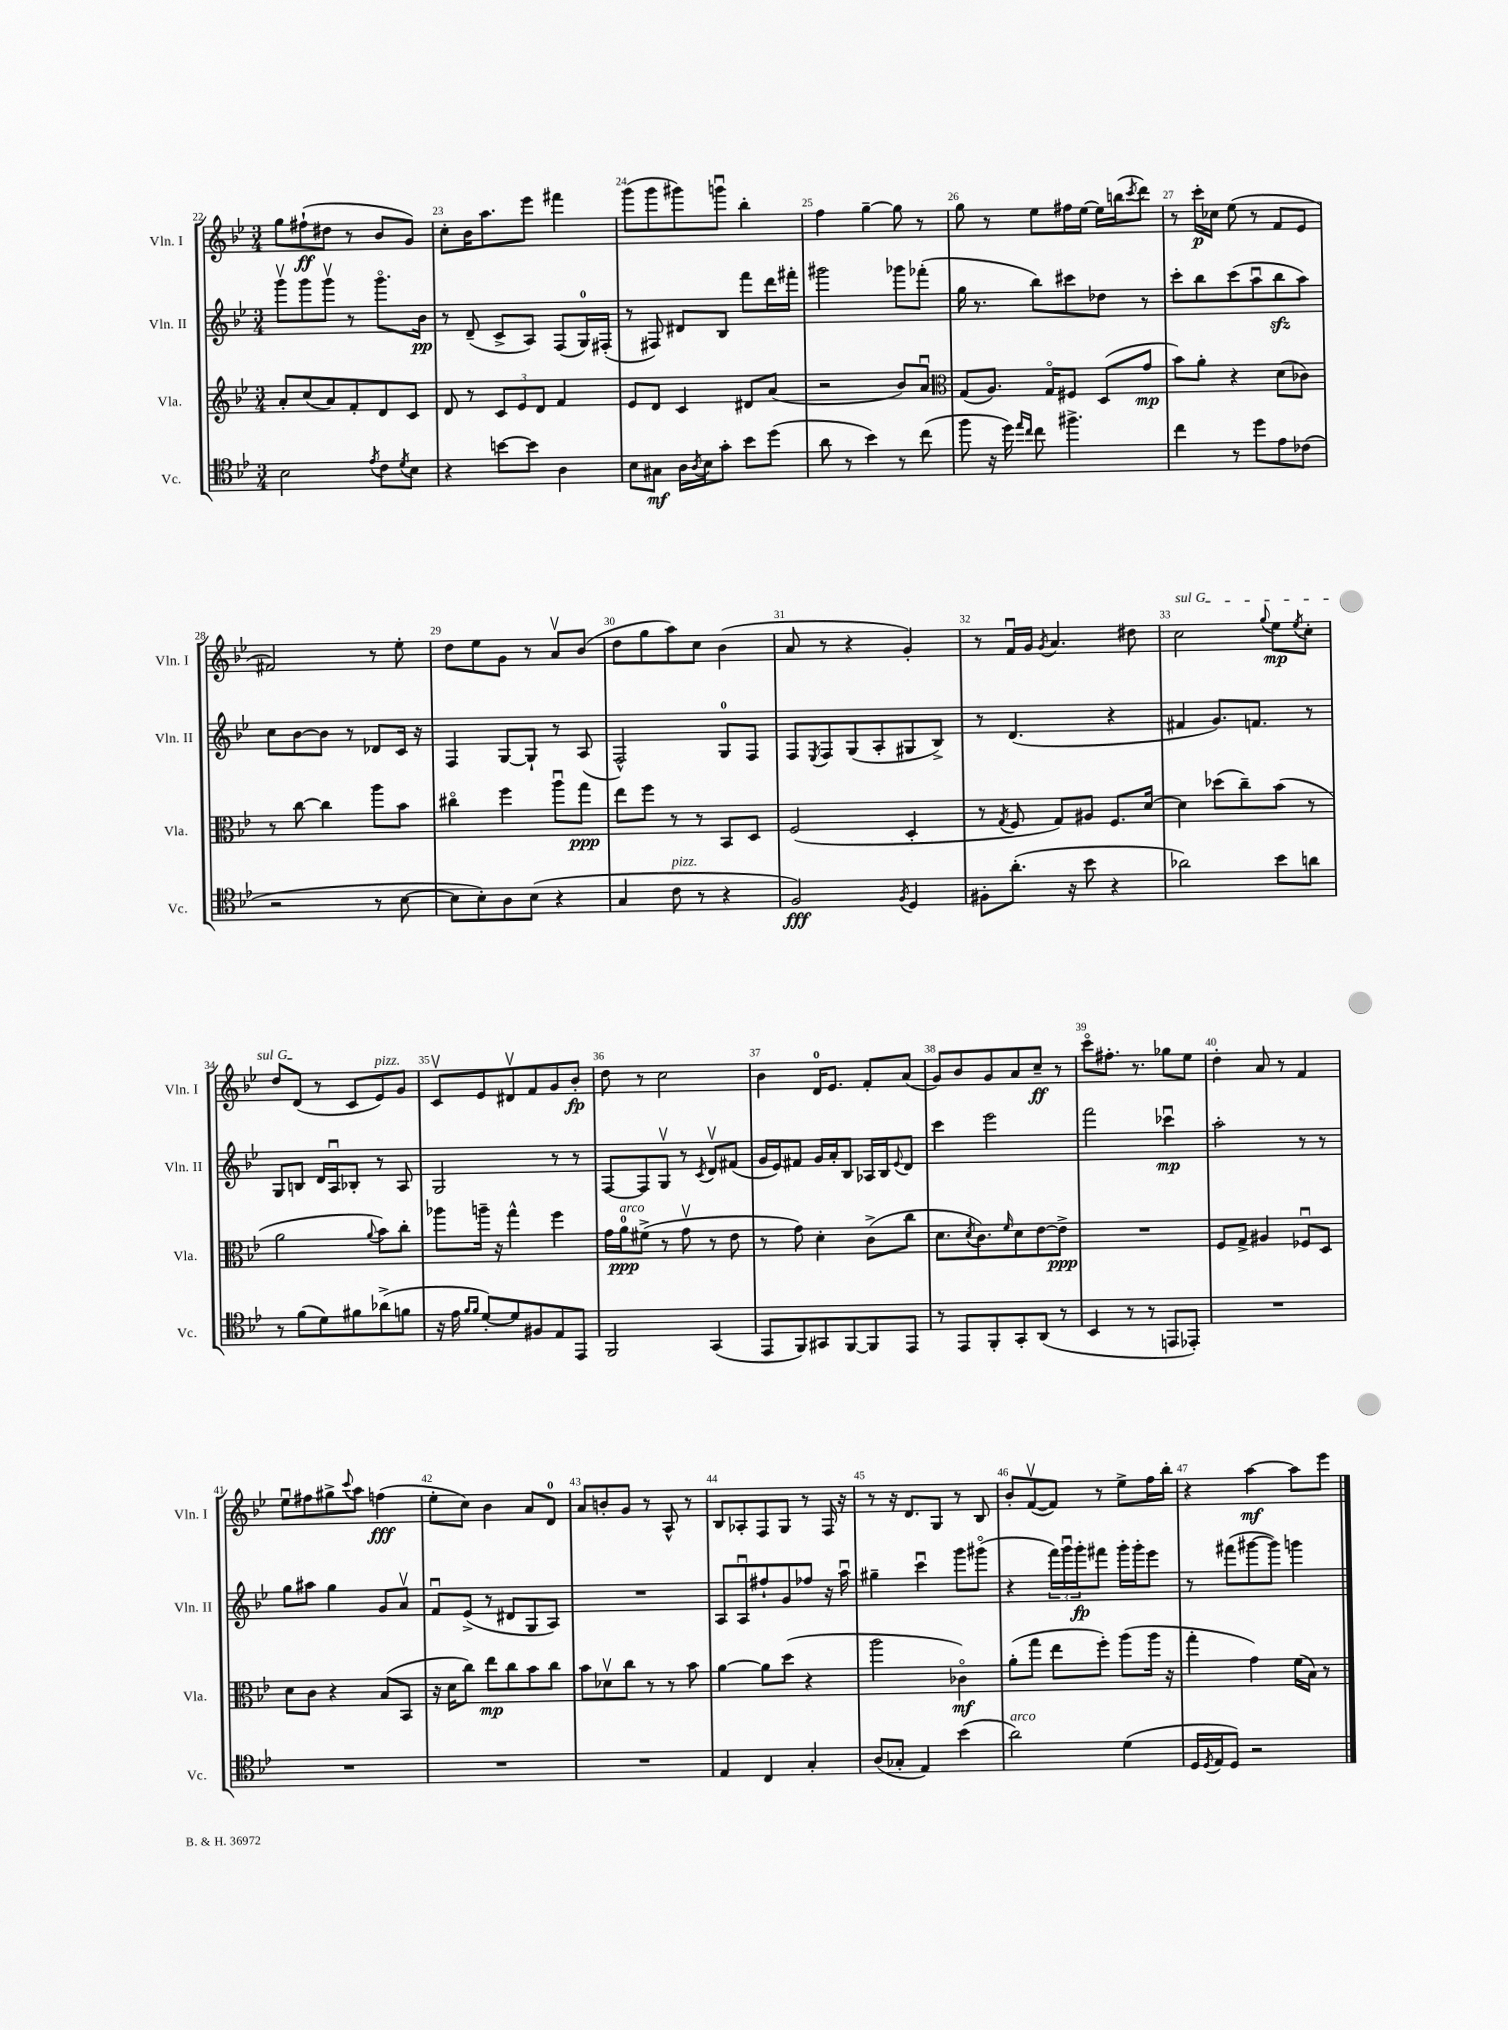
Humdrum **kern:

**kern	**kern	**kern	**kern
*staff4	*staff3	*staff2	*staff1
*clefC4	*clefG2	*clefG2	*clefG2
*k[b-e-]	*k[b-e-]	*k[b-e-]	*k[b-e-]
*M3/4	*M3/4	*M3/4	*M3/4
2B-	8a'	8gggv	8gg
.	(8cc	8ggg	(8ff#`
.	8a)	8gggv	8dd#
.	8f'	8r	8r
8qe-	.	.	.
8c	8d	8.gggo	8b-
8qd	.	.	.
8B-	8c	.	8g)
.	.	16b-	.
=	=	=	=
4r	8d	8r	8cc'
.	8r	(8d~	16b-
.	.	.	8.aa
[8b	12c	8c^	.
.	12e-	.	.
8b]	.	8A)	8eee-
.	12d	.	.
4A	4f	(8F	4fff#
.	.	16G)	.
.	.	(16F#'	.
=	=	=	=
8B-	8e-	8r	(8ggg
8G#	8d	8F#)	8ggg
16A	4c	8d#	8ggg#)
8qA	.	.	.
16B-	.	.	.
8g'	.	8B-	8gggu
8b-	8d#	8fff	4bb-'
(8dd	(8a	16ddd	.
.	.	16fff#'	.
=	=	=	=
8a	2r	2ggg#	4ff
8r	.	.	.
4b-)	.	.	[4gg~
8r	8b-)	8ggg-	8gg]
(8cc	8au	(8fff-'	8r
=	=	=	=
*	*clefC3	*	*
8ff	(8G	16gg	8gg
.	.	8.r	.
16r	8.A)	.	8r
16dd)	.	.	.
16qqee-	.	.	.
16qqcc	.	.	.
8cc	.	8bb-)	8ee-
.	16Go	.	.
4.ff#^	8F#	8ccc#	16ff#
.	.	.	[16ee-
.	(8D	8dd-	16ee-]
.	.	.	(16bb
.	.	.	8qccc
.	8g	8r	8ddd)
=	=	=	=
4cc	8b-)	8ccc'	8r
.	8a'	8bb-	16ccc'
.	.	.	16cc-
8r	4r	(8ccc	(8ee-
8dd	.	8aau	8r
8e-	(8d	8bb-	8f
(8c-	8c-)	8aa)	8e-
=	=	=	=
2r	8r	8cc	2f#)
.	[8cc	[8b-	.
.	4cc]	8b-]	.
.	.	8r	.
8r	8aa	8d-	8r
[8B-	8b-	16c	8ee-'
.	.	16r	.
=	=	=	=
8B-]	4cc#o	4F	8dd
8B-')	.	.	8ee-
8A	4ff	[8G	8g
(8B-	.	8G`]	8r
4r	8aau	8r	8av
.	8gg	(8A	(8b-
=	=	=	=
4G	8ee-	2F^^)	8dd
.	8ff	.	8gg
8c	8r	.	8aa)
8r	8r	.	8cc
4r	8BB-	8G	(4b-
.	8D	8F	.
=	=	=	=
2F)	(2F	8F	8a
.	.	8qE-	.
.	.	8F	8r
.	.	(8G	4r
.	.	8A'	.
8qF	.	.	.
4D	4D'	8G#	4g')
.	.	8B-^)	.
=	=	=	=
8F#'	8r	8r	8r
.	8qG	.	.
(8.a'	8F	(4.d	16fu
.	.	.	16g
.	.	.	8qg
.	8G)	.	4.a
16r	.	.	.
8b-	8A#	.	.
4r	8.F	4r	.
.	.	.	8dd#
.	[16d	.	.
=	=	=	=
2a-)	4d]	4f#	2cc
.	(8dd-	8.g)	.
.	8cc~)	.	.
.	.	8.f	.
.	.	.	8qqgg
8b-	(8b-	.	8ee-
.	.	.	8qee-
8a	8r	8r	8cc'
=	=	=	=
8r	2a	8G	8dd
(8f	.	8B	(8d
8d)	.	16d	8r
.	.	16Au	.
8f#	.	8B-'	8c
.	8qqa	.	.
(8a-^	8b-)	8r	8e-)
8f	8cc'	8A	8g
=	=	=	=
16r	8aa-	2G	8cv
16e-	.	.	.
16qqf	.	.	.
16qqf	.	.	.
[8d')	16aa~	.	8e-
.	16r	.	.
8d]	4gg^^	.	8d#v
8F#	.	.	8f
8E-	4ff	8r	8g
8EE-	.	8r	8b-'
=	=	=	=
2FF	16g	[8F	8dd
.	16a	.	.
.	(8f#^	8F]	8r
.	8r	8Gv	2cc
.	8gv	8r	.
.	.	8qc	.
(4GG	8r	8dv	.
.	8e-	(8f#	.
=	=	=	=
8EE-	8r	16g	4b-
.	.	16e-)	.
8FF)	8g)	8f#	.
8GG#	4d'	16g	16d
.	.	16a'	8.e-
[8FF	.	8B-	.
8FF]	(8c^	16A-	8f'
.	.	16B-	.
.	.	8qqe-	.
8EE-	8cc	8d	(8a
=	=	=	=
8r	8.d	4ccc	8g)
8EE-	.	.	8b-
.	8qd	.	.
.	8.c)	.	.
8FF'	.	2eee-	8g
.	16qqf	.	.
8GG'	8d	.	8a
(8AA	[8e-	.	8cc~
8r	8e-^]	.	8r
=	=	=	=
4BB-	2.r	2fff	8ccco
.	.	.	8.ff#'
8r	.	.	.
.	.	.	8.r
8r	.	.	.
8EE	.	4ccc-u	8gg-
8EE-')	.	.	8ee-
=	=	=	=
2.r	8F	2aa'	4dd'
.	8G^	.	.
.	4A#	.	8a
.	.	.	8r
.	8F-u	8r	4f
.	8D	8r	.
=	=	=	=
2.r	8d	8gg	8ee-u
.	8c	8aa#	8ff#
.	4r	4gg	8gg#^
.	.	.	8qqccc
.	.	.	8aa
.	(8B-	8g	(4ff
.	8BB-	8av	.
=	=	=	=
2.r	16r	8fu	8ee-'
.	16d	.	.
.	8cc)	(8e-^	8cc)
.	8ee-	8r	4b-
.	8cc	8d#	.
.	8b-	8G	8a
.	8cc	8A)	8d
=	=	=	=
2.r	8b-	2.r	8a
.	8d-v	.	8b'
.	8cc	.	8g
.	8r	.	8r
.	8r	.	8A^^
.	8b-	.	8r
=	=	=	=
4E-	[4a	8A	8B-
.	.	8Au	8A-'
4C	8a]	8ff#`	8F
.	(8dd	8g	8G
4G'	4r	8ff-	8r
.	.	16r	16F
.	.	16aau	16r
=	=	=	=
(8A	2aa	4gg#~	8r
8G-'	.	.	16r
.	.	.	8.d
4E-)	.	4cccu	.
.	.	.	8G
(4b-	4c-o)	8ggg	8r
.	.	(8ggg#o	8B-
=	=	=	=
2a)	(8a'	4r	8b-'
.	8gg	.	([8fv
.	8ee-	24fff)	8f])
.	.	24gggu	.
.	.	24ggg'	.
.	8ff')	8fff#	8r
(4d	(8aa	16ggg'	8ee-^
.	.	16ggg'	.
.	16aa	8eee-	16ff
.	16r	.	16bb-'
=	=	=	=
16D	4gg'	8r	4r
8qD	.	.	.
16E-	.	.	.
8D)	.	(8fff#	.
2r	4g)	[8ggg#	[4aa
.	.	8ggg#])	.
.	(16f	4ggg	8aa]
.	16B-)	.	.
.	8r	.	8eee-
==	==	==	==
*-	*-	*-	*-
